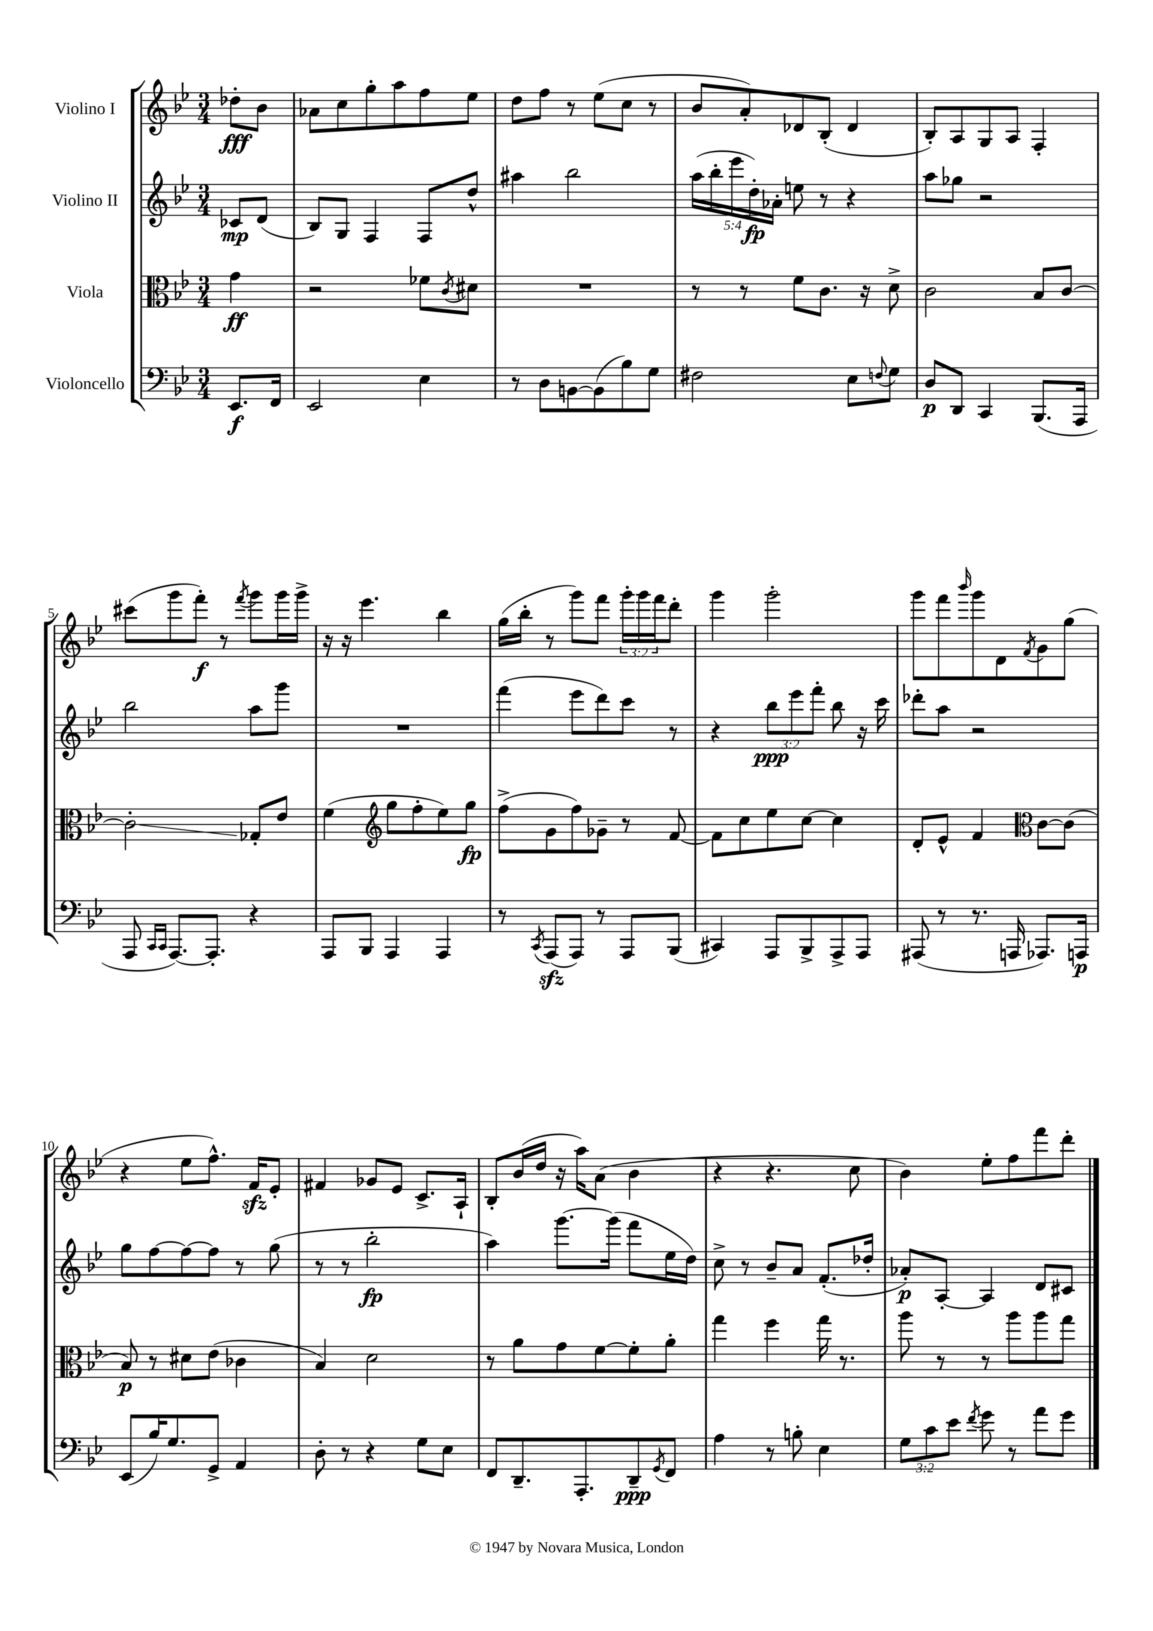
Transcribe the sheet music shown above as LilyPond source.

<<
\new StaffGroup <<
\new Staff = "s0" \with { instrumentName = "Violino I" } {
    \clef treble \key bes \major \numericTimeSignature \time 3/4 \override Staff.TupletNumber.text = #tuplet-number::calc-fraction-text \partial 4
    des''8-.\fff bes'8 |
    aes'8 c''8 g''8-. a''8 f''8 ees''8 |
    d''8 f''8 r8 ees''8( c''8 r8 |
    bes'8 a'8-.) des'8 bes8-.( des'4 |
    bes8-.) a8 g8 a8 f4-. |
    cis'''8( g'''8 f'''8-.\f) r8 \acciaccatura { f'''8 } g'''8 g'''16 g'''16-> |
    r16 r16 ees'''4. bes''4 |
    g''16( bes''16-. r8 g'''8) f'''8 \tuplet 3/2 { g'''16-. g'''16 f'''16 } d'''8-. |
    g'''4 g'''2-. |
    g'''8 f'''8 \grace { bes'''16 } g'''8 d'8 \acciaccatura { f'8 } g'8 g''8( |
    r4 ees''8 f''8.-^) f'16\sfz ees'8-. |
    fis'4 ges'8 ees'8 c'8.-> a16-! |
    bes8-. bes'16( d''16 r16 a''16) a'8( bes'4 |
    r4 r4. c''8 |
    bes'4) ees''8-. f''8 f'''8 d'''8-. \bar "|." |
}
\new Staff = "s1" \with { instrumentName = "Violino II" } {
    \clef treble \key bes \major \numericTimeSignature \time 3/4 \override Staff.TupletNumber.text = #tuplet-number::calc-fraction-text \partial 4
    ces'8\mp d'8( |
    bes8) g8 f4 f8 d''8-^ |
    ais''4 bes''2 |
    \tuplet 5/4 { a''16( bes''16-. ees'''16 d''16-.\fp) aes'16-. } e''8 r8 r4 |
    a''8 ges''8 r2 |
    bes''2 a''8 g'''8 |
    R2. |
    f'''4( ees'''8 d'''8) c'''8 r8 |
    r4 \tuplet 3/2 { bes''8\ppp ees'''8 f'''8-. } bes''8 r16 c'''16 |
    des'''8-. a''8 r2 |
    g''8 f''8~ f''8~ f''8 r8 g''8( |
    r8 r8 bes''2-.\fp |
    a''4) g'''8.~ g'''16( f'''8 ees''16 d''16) |
    c''8-> r8 bes'8-- a'8 f'8.-.( des''16-. |
    aes'8-.\p) a8~-. a4 d'8 cis'8 \bar "|." |
}
\new Staff = "s2" \with { instrumentName = "Viola" } {
    \clef alto \key bes \major \numericTimeSignature \time 3/4 \partial 4
    g'4\ff |
    r2 fes'8 \acciaccatura { c'8 } dis'8 |
    R2. |
    r8 r8 f'8 c'8. r16 d'8-> |
    c'2 bes8 c'8~ |
    c'2-.\glissando ges8-. ees'8 |
    f'4( \clef treble g''8 f''8-. ees''8) g''8\fp |
    f''8->( g'8 f''8) ges'8-- r8 f'8~ |
    f'8 c''8 ees''8 c''8~ c''4 |
    d'8-. ees'8-^ f'4 \clef alto c'8~ c'8( |
    bes8\p) r8 dis'8 ees'8( ces'4 |
    bes4) d'2 |
    r8 a'8 g'8 f'8~ f'8-. a'8-. |
    g''4 f''4 g''16 r8. |
    a''8 r8 r8 a''8 a''8 g''8 \bar "|." |
}
\new Staff = "s3" \with { instrumentName = "Violoncello" } {
    \clef bass \key bes \major \numericTimeSignature \time 3/4 \override Staff.TupletNumber.text = #tuplet-number::calc-fraction-text \partial 4
    ees,8.\f f,16 |
    ees,2 ees4 |
    r8 d8 b,8~ b,8( bes8) g8 |
    fis2 ees8 \appoggiatura { f8 } g8 |
    d8\p d,8 c,4 bes,,8.( a,,16 |
    a,,8 \grace { c,16 c,16 } a,,8.~) a,,8.-. r4 |
    a,,8 bes,,8 a,,4 a,,4 |
    r8 \acciaccatura { c,8 } a,,8\sfz( a,,8) r8 a,,8 bes,,8( |
    cis,4) a,,8 bes,,8-> a,,8-> a,,8 |
    ais,,8( r8 r8. a,,16 aes,,8.) a,,16\p |
    ees,8( bes16) g8. g,8-> a,4 |
    d8-. r8 r4 g8 ees8 |
    f,8 d,8.-- a,,8.-. d,8--\ppp \acciaccatura { g,8 } f,8 |
    a4 r8 b8-. ees4 |
    \tuplet 3/2 { g8 c'8 ees'8 } \acciaccatura { f'8 } g'8 r8 a'8 g'8 \bar "|." |
}
>>
>>
